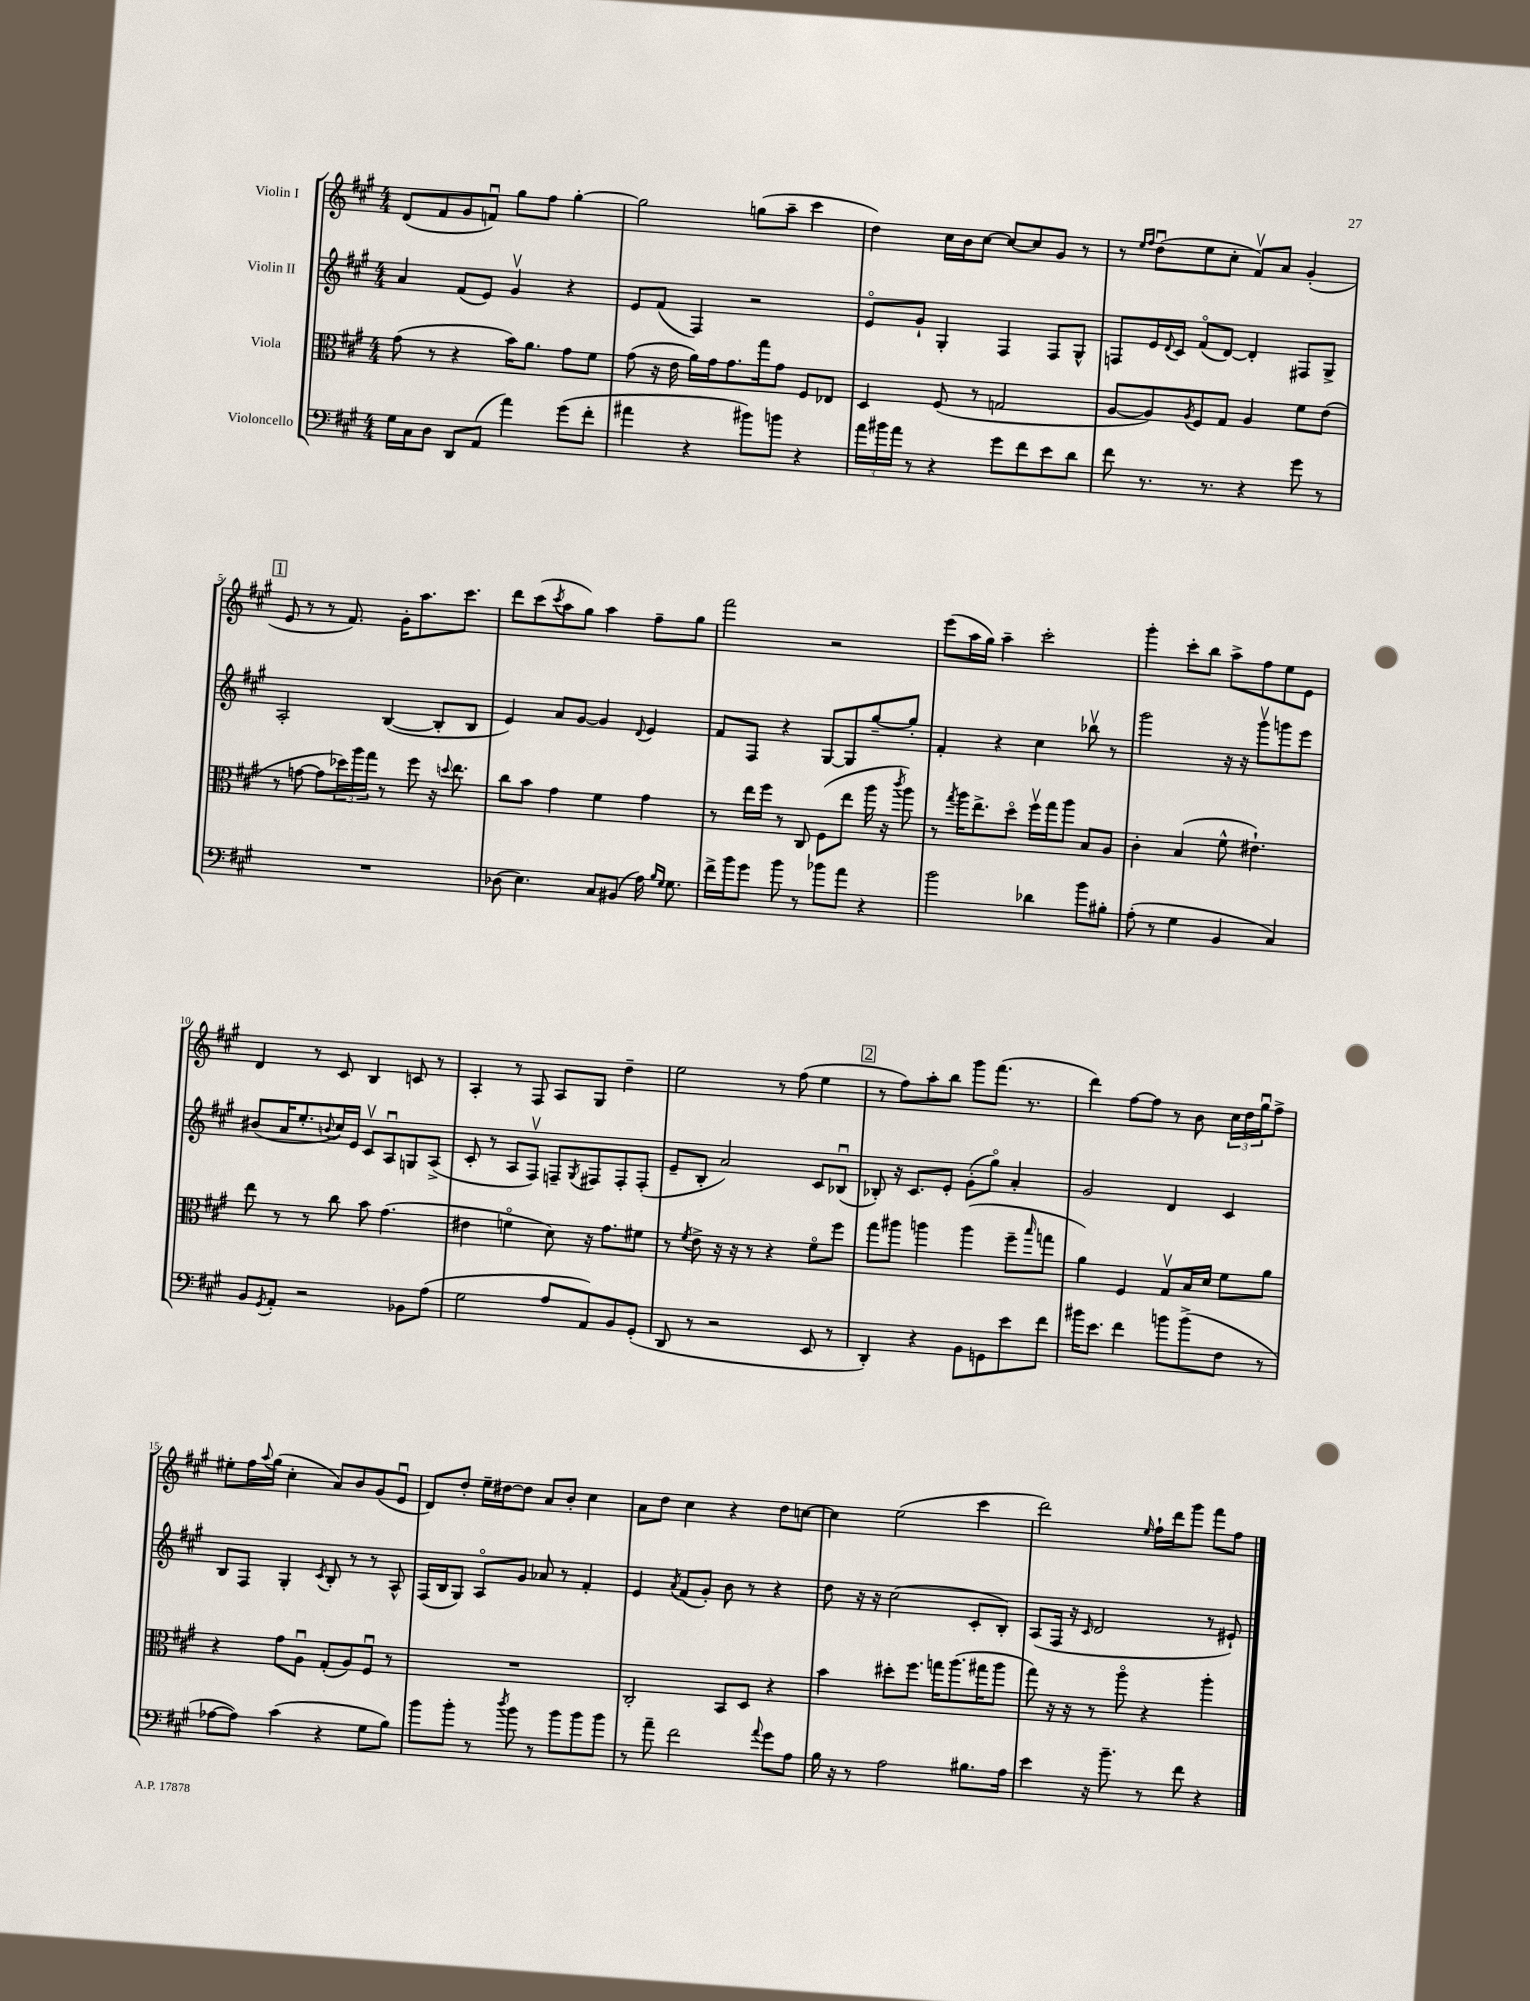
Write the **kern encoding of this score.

**kern	**kern	**kern	**kern
*staff4	*staff3	*staff2	*staff1
*clefF4	*clefC3	*clefG2	*clefG2
*k[f#c#g#]	*k[f#c#g#]	*k[f#c#g#]	*k[f#c#g#]
*M4/4	*M4/4	*M4/4	*M4/4
16G#\LL	(8g#\	4a/	(8d/L
16C#\J	.	.	.
8D\J	8r	.	8f#/
8DD/L	4r	(8f#/L	8g#/
(8AA/J	.	8e/J)	8fu/J)
4a\)	16b\LK)	4g#v/	8gg#\L
.	8.a\J	.	.
.	.	.	8ff#\J
(8g#\L	8g#\L	4r	[4gg#'\
8f#'\J	8f#\J	.	.
=	=	=	=
4a#\	(8g#\	8e/L	2gg#\]
.	16r	(8f#/J	.
.	16e\	.	.
4r	16a\LL)	4F#/)	.
.	16g#\J	.	.
.	8.g#\	.	.
8b#\L)	.	2r	(8gg\L
.	16gg#\k	.	.
8b\J	8g#\J	.	8aa~\J
4r	8F#/L	.	4ccc#\
.	8E-/J	.	.
=	=	=	=
24a\LL	4D/	8eo/L	4dd\)
24b#\	.	.	.
24a\JJ	.	.	.
8r	.	8g#`/J	.
4r	(8F#/	4G#'/	16cc#\LL
.	.	.	16b\J
.	8r	.	[8cc#\J
8g#\L	2G/	4F#/	8cc#/_L
8f#\	.	.	8cc#/]
8e\	.	8F#/L	8g#/J
8d\J	.	8G#^^/J	8r
=	=	=	=
8f#\	[8A/L	8F/L	8r
.	.	.	16qqee/LL
.	.	.	16qqff#/JJ
8.r	8A/])	16e/L	(8ddu\L
.	.	8qqd/	.
.	.	16c#/JJ	.
.	8qA/	.	.
.	8F#/	(8f#o/L	8ee\
8.r	.	.	.
.	8G#/J	[8d/J)	8cc#'\J
4r	4A/	4d'/]	8f#v/L)
.	.	.	8a/J
8g#\	8f#\L	8F#/L	(4g#'/
8r	(8e\J	8G#^/J	.
=	=	=	=
1r	8r	2A'/	8e/
.	[8g\	.	8r
.	8g\]L	.	8r
.	24dd-\L)	.	8.f#/)
.	24aa\	.	.
.	24gg#\JJ	.	.
.	8r	([4B/	.
.	.	.	16g#'\LK
.	8ff#\	.	8.aa\
.	16r	8B'/]L	.
.	8qqdd/	.	.
.	8.ee\	.	8.ccc#\J
.	.	8B/J	.
=	=	=	=
(8D-\	8cc#\L	4e/)	8ddd\L
4.E\)	8b\J	.	(8ccc#\
.	.	.	8qccc#/
.	4g#\	8a/L	8aa\
.	.	[8g#/J	8gg#\J)
8C#/L	4f#\	4g#/]	4aa\
(8BB#/J	.	.	.
.	.	8qqd/	.
16A\)	4g#\	4e/	8ff#~\L
16qqB/LL	.	.	.
16qqG#/JJ	.	.	.
8.G#\	.	.	.
.	.	.	8gg#\J
=	=	=	=
16f#^\LL	8r	8f#/L	2fff#\
16b\J	.	.	.
8g#\J	16ee\LL	8F#/J	.
.	16ff#\JJ	.	.
8b\	8r	4r	.
8r	8C#/	.	.
8b-\L	(8F#\L	[8G#/L	2r
8a\J	8ee\J	8G#/]	.
4r	16aa\	[8gg#~/	.
.	16r	.	.
.	8qccc#/	.	.
.	8aa\)	8gg#'/]J	.
=	=	=	=
2b\	8r	4f#'/	(8eee\L
.	8qgg#/	.	.
.	16aa\LK	.	16aa\L
.	8.ee^\	.	16gg#\JJ)
.	.	4r	4aa~\
.	8ddo\J	.	.
4d-\	16ff#v\LL	4cc#\	2ccc#'\
.	16gg#\J	.	.
.	8aa\J	.	.
8b\L	8B/L	8bb-v\	.
8B#'\J	8A/J	8r	.
=	=	=	=
(8A'\	4c#'\	2ggg#\	4ggg#'\
8r	.	.	.
4G#\	(4B/	.	8ccc#'\L
.	.	.	8bb\J
4BB/	8f#^^\	16r	8aa^\L
.	.	16r	.
.	4.e#`\)	8ggg#v\L	8ff#\
4C#/)	.	8ggg\	8ee\
.	.	8eee\J	8e\J
=	=	=	=
8BB/L	8ee\	(8b#/L	4d/
8qGG#/	.	.	.
8AA'/J	8r	16a/K	.
.	.	8.ee'/	.
2r	8r	.	8r
.	.	8qqb/	.
.	8cc#\	16cc#/L)	8c#/
.	.	16e/JJ	.
.	8b\	8c#v/L	4B/
.	(4.g#\	8Au/	.
8BB-\L	.	8G/	8c/
(8A\J	.	(8A^/J	8r
=	=	=	=
2G#\	4e#\	8c#'/	4A'/
.	.	8r	.
.	4fo\	8A/L	8r
.	.	8F#v/J)	8F#/
8A/L	8d\)	8F~/L	8A/L
.	.	8qG#/	.
8AA/)	16r	8F#/	8G#/J
.	8.g#\L	.	.
8BB/	.	8F#'/	4dd~\
(8GG#'/J	8f#\J	(8F#'/J	.
=	=	=	=
8DD/	8r	8e~/L	2ee\
.	8qf#/	.	.
8r	8e^\	8B'/J	.
2r	16r	2a/)	.
.	16r	.	.
.	8r	.	.
.	4r	.	8r
.	.	.	(8ff#\
8EE/	8f#o\L	8c#/L	4ee\
8r	8ff#\J	(8B-u/J	.
=	=	=	=
4DD'/)	8gg#\L	8B-'/)	8r
.	8aa#\J	16r	8ff#\L)
.	.	8.c#/L	.
4r	4aa\	.	8aa'\
.	.	8e'/J	8bb\J
8BB\L	(4aa\	(8g#'\L	8ggg#\L
8GG\	.	8gg#o\J)	(8.fff#\J
8e\	8ff#~\L	4a'/	.
.	.	.	8.r
.	16qqbb/	.	.
8f#\J	8gg\J	.	.
=	=	=	=
16b#\LK	4a\)	2g#/	4ddd\)
8.e\J	.	.	.
4f#\	4F#/	.	[8ff#\L
.	.	.	8ff#\]J
8b\L	8G#v/L	4d/	8r
(8b^\	16B/L	.	8b\
.	16d/JJ	.	.
8F#\J	8f#\L	4c#/	24cc#\LL
.	.	.	24dd\
.	.	.	24gg#u\J
8r	8a\J	.	8ff#^\J
=	=	=	=
[8A-\L	4r	8B/L	8ee#'\L
8A-\]J)	.	8F#/J	16ff#\L
.	.	.	8qqaa/
.	.	.	(16gg#\JJ
(4c#\	8g#\L	4G#'/	4cc#'\
.	8Au\J	.	.
.	.	8qc#/	.
4r	(8G#'/L	8B'/	8a/L)
.	8A/)	8r	8b/
8G#\L	8F#u/J	8r	(8g#/
8B\J)	8r	8A^^/	8eu/J
=	=	=	=
8b\L	1r	(16F#/LL	8d/L)
.	.	16B/J	.
8b'\J	.	8G#/J)	8dd'/J
8r	.	8Ao/L	16ee~\LL
.	.	.	[16dd#\J
8qdd/	.	.	.
8b\	.	8g#/J	8dd#\]J
8r	.	8a-/	8a/L
8b\L	.	8r	8b'/J
8b\	.	4f#'/	4cc#\
8b\J	.	.	.
=	=	=	=
8r	2C#'/	4e/	8a\L
8a~\	.	.	8dd\J
.	.	8qa/	.
2f#\	.	(8f#/L	4cc#\
.	.	8g#'/J)	.
.	8BB/L	8b\	4r
.	8D/J	8r	.
8qqa/	.	.	.
8g#\L	4r	4r	8dd\L
8A\J	.	.	[8cc\J
=	=	=	=
16B\	4b\	8dd\	4cc\]
16r	.	.	.
8r	.	16r	.
.	.	16r	.
2A\	8dd#'\L	(2cc#\	(2ee\
.	8.ff#\J	.	.
.	16gg\LK	.	.
.	(8.aa\	.	.
8.B#\L	.	8c#'/L	4ccc#\
.	16gg#\K	.	.
.	8aa\J	8B'/J)	.
16A\Jk	.	.	.
=	=	=	=
4e\	8gg#\)	(8A/L	2ddd\)
.	16r	16F#/Jk	.
.	16r	16r	.
.	.	16qqc#/	.
16r	8r	2d/	.
8.b~\	.	.	.
.	8aao\	.	.
.	.	.	16qqee/
8r	4r	.	16ff#`\LL
.	.	.	16ddd\J
8f#\	.	.	8ggg#\J
4r	4aa'\	8r	8fff#\L
.	.	8e#`/)	8ff#\J
==	==	==	==
*-	*-	*-	*-
